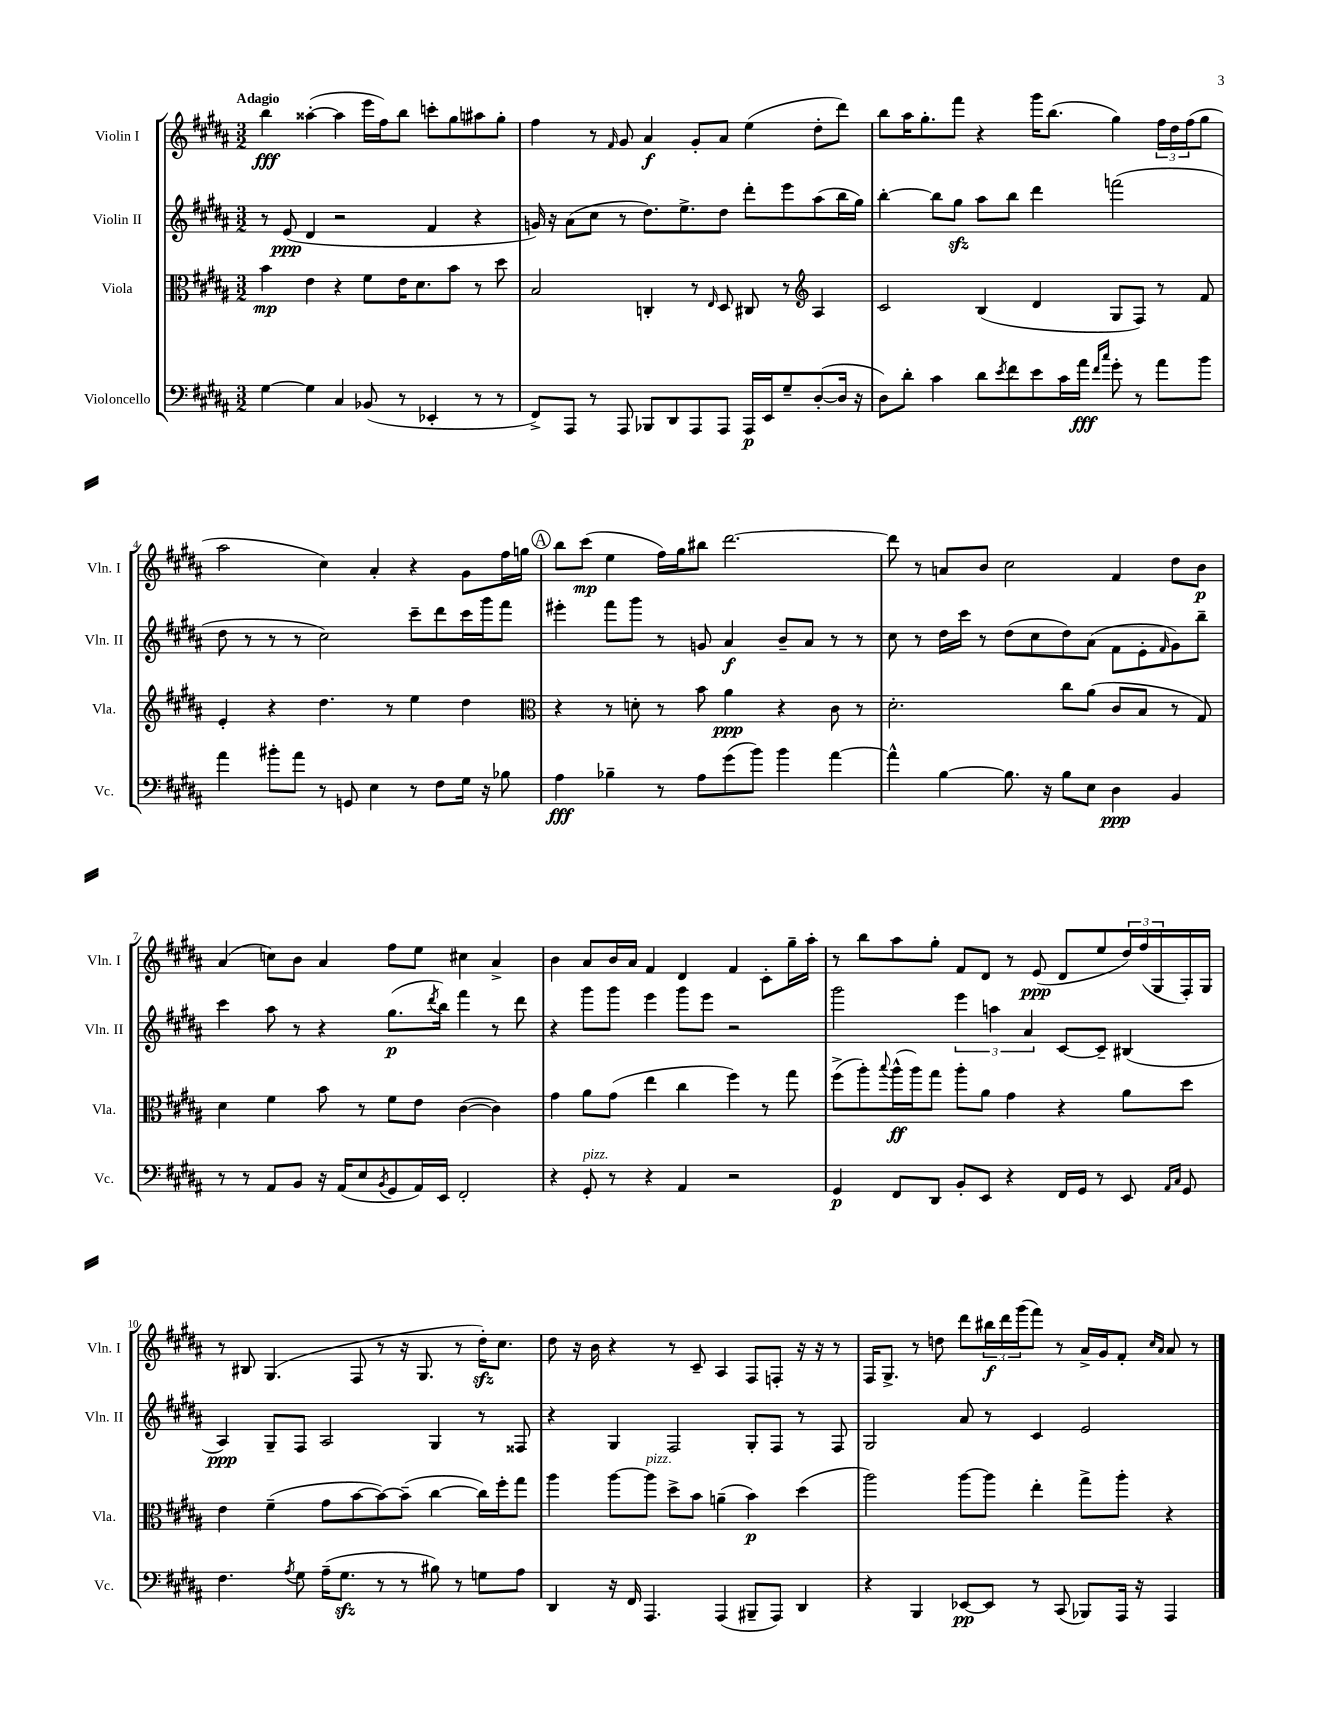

**kern	**dynam	**kern	**dynam	**kern	**dynam	**kern	**dynam
*part4	*part4	*part3	*part3	*part2	*part2	*part1	*part1
*staff4	*staff4	*staff3	*staff3	*staff2	*staff2	*staff1	*staff1
*I"Violoncello	*	*I"Viola	*	*I"Violin II	*	*I"Violin I	*
*I'Vc.	*	*I'Vla.	*	*I'Vln. II	*	*I'Vln. I	*
*clefF4	*	*clefC3	*	*clefG2	*	*clefG2	*
*k[f#c#g#d#a#]	*	*k[f#c#g#d#a#]	*	*k[f#c#g#d#a#]	*	*k[f#c#g#d#a#]	*
*M3/2	*	*M3/2	*	*M3/2	*	*M3/2	*
=1	=1	=1	=1	=1	=1	=1	=1
!	!	!	!	!	!	!LO:TX:a:B:t=Adagio	!
[4G#\	.	4b\	mp	8r	.	4bb\	fff
.	.	.	.	(8e/	ppp	.	.
4G#\]	.	4e\	.	4d#/	.	([4aa##X'\	.
4C#/	.	4r	.	2r	.	4aa##\]	.
(8BB-X/	.	8f#\L	.	.	.	16eee\LL	.
.	.	.	.	.	.	16ff#\J)	.
8r	.	16e\K	.	.	.	8bb\J	.
.	.	8.d#\	.	.	.	.	.
4EE-X'/	.	.	.	4f#/	.	8cccn'\L	.
.	.	8b\J	.	.	.	8gg#\	.
8r	.	8r	.	4r	.	8aa#X\	.
8r	.	8dd#\	.	.	.	8gg#'\J	.
=2	=2	=2	=2	=2	=2	=2	=2
8FF#^/L)	.	2B/	.	16gn/)	.	4ff#\	.
.	.	.	.	16r	.	.	.
8AAA#/J	.	.	.	(8a#\L	.	.	.
8r	.	.	.	8cc#\J	.	8r	.
.	.	.	.	.	.	16qqf#/	.
8AAA#/	.	.	.	8r	.	8g#/	.
8BBB-X/L	.	4Cn'/	.	8.dd#\L)	.	4a#/	f
8DD#/	.	.	.	.	.	.	.
.	.	.	.	8.ee^\	.	.	.
8AAA#/	.	8r	.	.	.	8g#'/L	.
.	.	16qqE/	.	.	.	.	.
8AAA#/J	.	8D#/	.	8dd#\J	.	8a#/J	.
16AAA#/LL	p	8C#X/	.	8ddd#'\L	.	(4ee\	.
16EE/J	.	.	.	.	.	.	.
8G#~/	.	8r	.	8eee\	.	.	.
*	*	*clefG2	*	*	*	*	*
([8D#'/	.	4A#/	.	(8aa#\	.	8dd#'\L	.
16D#/Jk]	.	.	.	16bb\L	.	8ddd#\J)	.
16r	.	.	.	16gg#\JJ)	.	.	.
=3	=3	=3	=3	=3	=3	=3	=3
8D#\L)	.	2c#/	.	[4bb'\	.	8bb\L	.
8d#'\J	.	.	.	.	.	16aa#\K	.
.	.	.	.	.	.	8.gg#'\	.
4c#\	.	.	.	8bb\L]	.	.	.
.	.	.	.	8gg#zz\J	.	8fff#\J	.
8d#\L	.	(4B/	.	8aa#\L	.	4r	.
8qe/	.	.	.	.	.	.	.
8f#\	.	.	.	8bb\J	.	.	.
8e\	.	4d#/	.	4ddd#\	.	16ggg#\KL	.
.	.	.	.	.	.	(8.bb\J	.
16c#\L	.	.	.	.	.	.	.
16a#\JJ	fff	.	.	.	.	.	.
16qqf#/LL	.	.	.	.	.	.	.
16qqcc#/JJ	.	.	.	.	.	.	.
8g#'\	.	8G#/L	.	(2fffn\	.	4gg#\)	.
8r	.	8F#/J)	.	.	.	.	.
8a#\L	.	8r	.	.	.	24ff#\LL	.
.	.	.	.	.	.	24dd#\	.
.	.	.	.	.	.	(24ff#\J	.
8b\J	.	8f#/	.	.	.	8gg#\J	.
!!LO:LB:g=z
=4	=4	=4	=4	=4	=4	=4	=4
4a#\	.	4e'/	.	8dd#\	.	2aa#\	.
.	.	.	.	8r	.	.	.
8b#X'\L	.	4r	.	8r	.	.	.
8a#\J	.	.	.	8r	.	.	.
8r	.	4.dd#\	.	2cc#\)	.	4cc#\)	.
8GGn/	.	.	.	.	.	.	.
4E\	.	.	.	.	.	4a#'/	.
.	.	8r	.	.	.	.	.
8r	.	4ee\	.	8ccc#~\L	.	4r	.
8F#\L	.	.	.	8ddd#\	.	.	.
16G#\Jk	.	4dd#\	.	16ccc#\L	.	8g#\L	.
16r	.	.	.	16ggg#\J	.	.	.
8B-X\	.	.	.	8fff#\J	.	16ff#\L	.
.	.	.	.	.	.	16ggn\JJ	.
!!LO:REH:place=s1:t=A
=5	=5	=5	=5	=5	=5	=5	=5
*	*	*clefC3	*	*	*	*	*
4A#\	fff	4r	.	4eee#X'\	.	8bb\L	.
.	.	.	.	.	.	(8ccc#\J	mp
4B-X~\	.	8r	.	8fff#\L	.	4ee\	.
.	.	8dn'\	.	8ggg#\J	.	.	.
8r	.	8r	.	8r	.	16ff#\LL)	.
.	.	.	.	.	.	16gg#\J	.
8A#\L	.	8b\	.	8gn/	.	8bb#X\J	.
(8g#\	.	4a#\	ppp	4a#/	f	[2.ddd#\	.
8b\J)	.	.	.	.	.	.	.
4b\	.	4r	.	8b~/L	.	.	.
.	.	.	.	8a#/J	.	.	.
[4a#\	.	8c#\	.	8r	.	.	.
.	.	8r	.	8r	.	.	.
=6	=6	=6	=6	=6	=6	=6	=6
4a#^^\]	.	2.d#'\	.	8cc#\	.	8ddd#\]	.
.	.	.	.	8r	.	8r	.
[4B\	.	.	.	16dd#\LL	.	8an/L	.
.	.	.	.	16ccc#\JJ	.	.	.
.	.	.	.	8r	.	8b/J	.
8.B\]	.	.	.	(8dd#\L	.	2cc#\	.
.	.	.	.	8cc#\	.	.	.
16r	.	.	.	.	.	.	.
8B\L	.	8cc#\L	.	8dd#\)	.	.	.
8E\J	.	(8a#\J	.	(8a#\J	.	.	.
4D#\	ppp	8c#/L	.	8f#\L	.	4f#/	.
.	.	8B/J	.	8e'\	.	.	.
.	.	.	.	16qqf#/	.	.	.
4BB/	.	8r	.	8g#\)	.	8dd#\L	.
.	.	8G#/)	.	8bb~\J	.	8b\J	p
!!LO:LB:g=z
=7	=7	=7	=7	=7	=7	=7	=7
8r	.	4d#\	.	4ccc#\	.	(4a#/	.
8r	.	.	.	.	.	.	.
8AA#/L	.	4f#\	.	8aa#\	.	8ccn\L)	.
8BB/J	.	.	.	8r	.	8b\J	.
16r	.	8b\	.	4r	.	4a#/	.
(16AA#/KL	.	.	.	.	.	.	.
8E/	.	8r	.	.	.	.	.
8qBB/	.	.	.	.	.	.	.
8GG#/	.	8f#\L	.	(8.gg#\L	p	8ff#\L	.
16AA#/L)	.	8e\J	.	.	.	8ee\J	.
.	.	.	.	8qddd#/	.	.	.
16EE/JJ	.	.	.	16bb\Jk)	.	.	.
2FF#'/	.	([4c#\	.	4fff#\	.	4cc#X\	.
.	.	4c#\])	.	8r	.	4a#^/	.
.	.	.	.	8ddd#\	.	.	.
=8	=8	=8	=8	=8	=8	=8	=8
4r	.	4g#\	.	4r	.	4b\	.
!LO:TX:a:i:t=pizz.	!	!	!	!	!	!	!
8GG#'/	.	8a#\L	.	8ggg#\L	.	8a#/L	.
8r	.	(8g#\J	.	8ggg#\J	.	16b/L	.
.	.	.	.	.	.	16a#/JJ	.
4r	.	4ee\	.	4eee\	.	4f#/	.
4AA#/	.	4cc#\	.	8ggg#\L	.	4d#/	.
.	.	.	.	8eee\J	.	.	.
2r	.	4ff#\)	.	2r	.	4f#/	.
.	.	8r	.	.	.	8c#'\L	.
.	.	8gg#\	.	.	.	16gg#~\L	.
.	.	.	.	.	.	16aa#'\JJ	.
=9	=9	=9	=9	=9	=9	=9	=9
4GG#/	p	(8ff#^\L	.	2ggg#\	.	8r	.
.	.	8aa#'\)	.	.	.	8bb\L	.
.	.	8qqbb/	.	.	.	.	.
8FF#/L	.	(16aa#^^\L	ff	.	.	8aa#\	.
.	.	16aa#\J)	.	.	.	.	.
8DD#/J	.	8gg#\J	.	.	.	8gg#'\J	.
8BB'/L	.	8aa#'\L	.	6eee\	.	8f#/L	.
8EE/J	.	8a#\J	.	.	.	8d#/J	.
.	.	.	.	6aan\	.	.	.
4r	.	4g#\	.	.	.	8r	.
.	.	.	.	6a#/	.	.	.
.	.	.	.	.	.	(8e/	ppp
16FF#/LL	.	4r	.	[8c#/L	.	8d#/L	.
16GG#/JJ	.	.	.	.	.	.	.
8r	.	.	.	8c#~/J]	.	8ee/	.
8EE/	.	8a#\L	.	(4B#X/	.	24dd#/L)	.
.	.	.	.	.	.	(24ff#/	.
.	.	.	.	.	.	24G#/	.
16qqAA#/LL	.	.	.	.	.	.	.
16qqC#/JJ	.	.	.	.	.	.	.
8GG#/	.	8dd#\J	.	.	.	16F#'/)	.
.	.	.	.	.	.	16G#/JJ	.
!!LO:LB:g=z
=10	=10	=10	=10	=10	=10	=10	=10
4.F#\	.	4e\	.	4A#/)	ppp	8r	.
.	.	.	.	.	.	8B#X/	.
.	.	(4f#~\	.	8G#~/L	.	(4.G#/	.
8qA#/	.	.	.	.	.	.	.
8G#\	.	.	.	8F#/J	.	.	.
(16A#~\KL	.	8g#\L	.	2A#/	.	.	.
8.G#zz\J	.	.	.	.	.	.	.
.	.	[8b\	.	.	.	8F#/	.
8r	.	8b\_)	.	.	.	8r	.
8r	.	(8b~\J]	.	.	.	16r	.
.	.	.	.	.	.	8.G#/	.
8B#X\)	.	[4cc#\	.	4G#/	.	.	.
8r	.	.	.	.	.	8r	.
8Gn\L	.	16cc#\LL])	.	8r	.	16dd#zz'\KL)	.
.	.	16ff#'\J	.	.	.	8.cc#\J	.
8A#\J	.	8gg#\J	.	8F##X/	.	.	.
=11	=11	=11	=11	=11	=11	=11	=11
4DD#/	.	4aa#\	.	4r	.	8dd#\	.
.	.	.	.	.	.	16r	.
.	.	.	.	.	.	16b\	.
16r	.	[8aa#\L	.	4G#/	.	4r	.
16FF#/	.	.	.	.	.	.	.
!	!	!LO:TX:a:i:t=pizz.	!	!	!	!	!
4.AAA#/	.	8aa#\J]	.	.	.	.	.
.	.	8dd#^\L	.	2F#/	.	8r	.
.	.	8b\J	.	.	.	8c#~/	.
(4AAA#/	.	(4an~\	.	.	.	4A#/	.
8BBB#X~/L	.	4b\)	p	8G#'/L	.	8F#/L	.
8AAA#/J)	.	.	.	8F#/J	.	8Fn'/J	.
4DD#/	.	(4dd#\	.	8r	.	16r	.
.	.	.	.	.	.	16r	.
.	.	.	.	8F#/	.	8r	.
=12	=12	=12	=12	=12	=12	=12	=12
4r	.	2aa#\)	.	2G#/	.	16F#/KL	.
.	.	.	.	.	.	8.G#^/J	.
4BBB/	.	.	.	.	.	8r	.
.	.	.	.	.	.	8ddn\	.
[8EE-X/L	pp	[8aa#\L	.	8a#/	.	8ddd#\L	.
8EE-/J]	.	8aa#\J]	.	8r	.	24bb#X\L	f
.	.	.	.	.	.	24ddd#\	.
.	.	.	.	.	.	(24ggg#\J	.
8r	.	4ee'\	.	4c#/	.	8fff#\J)	.
(8CC#/	.	.	.	.	.	8r	.
8BBB-X/L)	.	8gg#^\L	.	2e/	.	16a#^/LL	.
.	.	.	.	.	.	16g#/J	.
16AAA#/Jk	.	8aa#'\J	.	.	.	8f#'/J	.
16r	.	.	.	.	.	.	.
.	.	.	.	.	.	16qqcc#/LL	.
.	.	.	.	.	.	16qqa#/JJ	.
4AAA#/	.	4r	.	.	.	8a#/	.
.	.	.	.	.	.	8r	.
==	==	==	==	==	==	==	==
*-	*-	*-	*-	*-	*-	*-	*-
